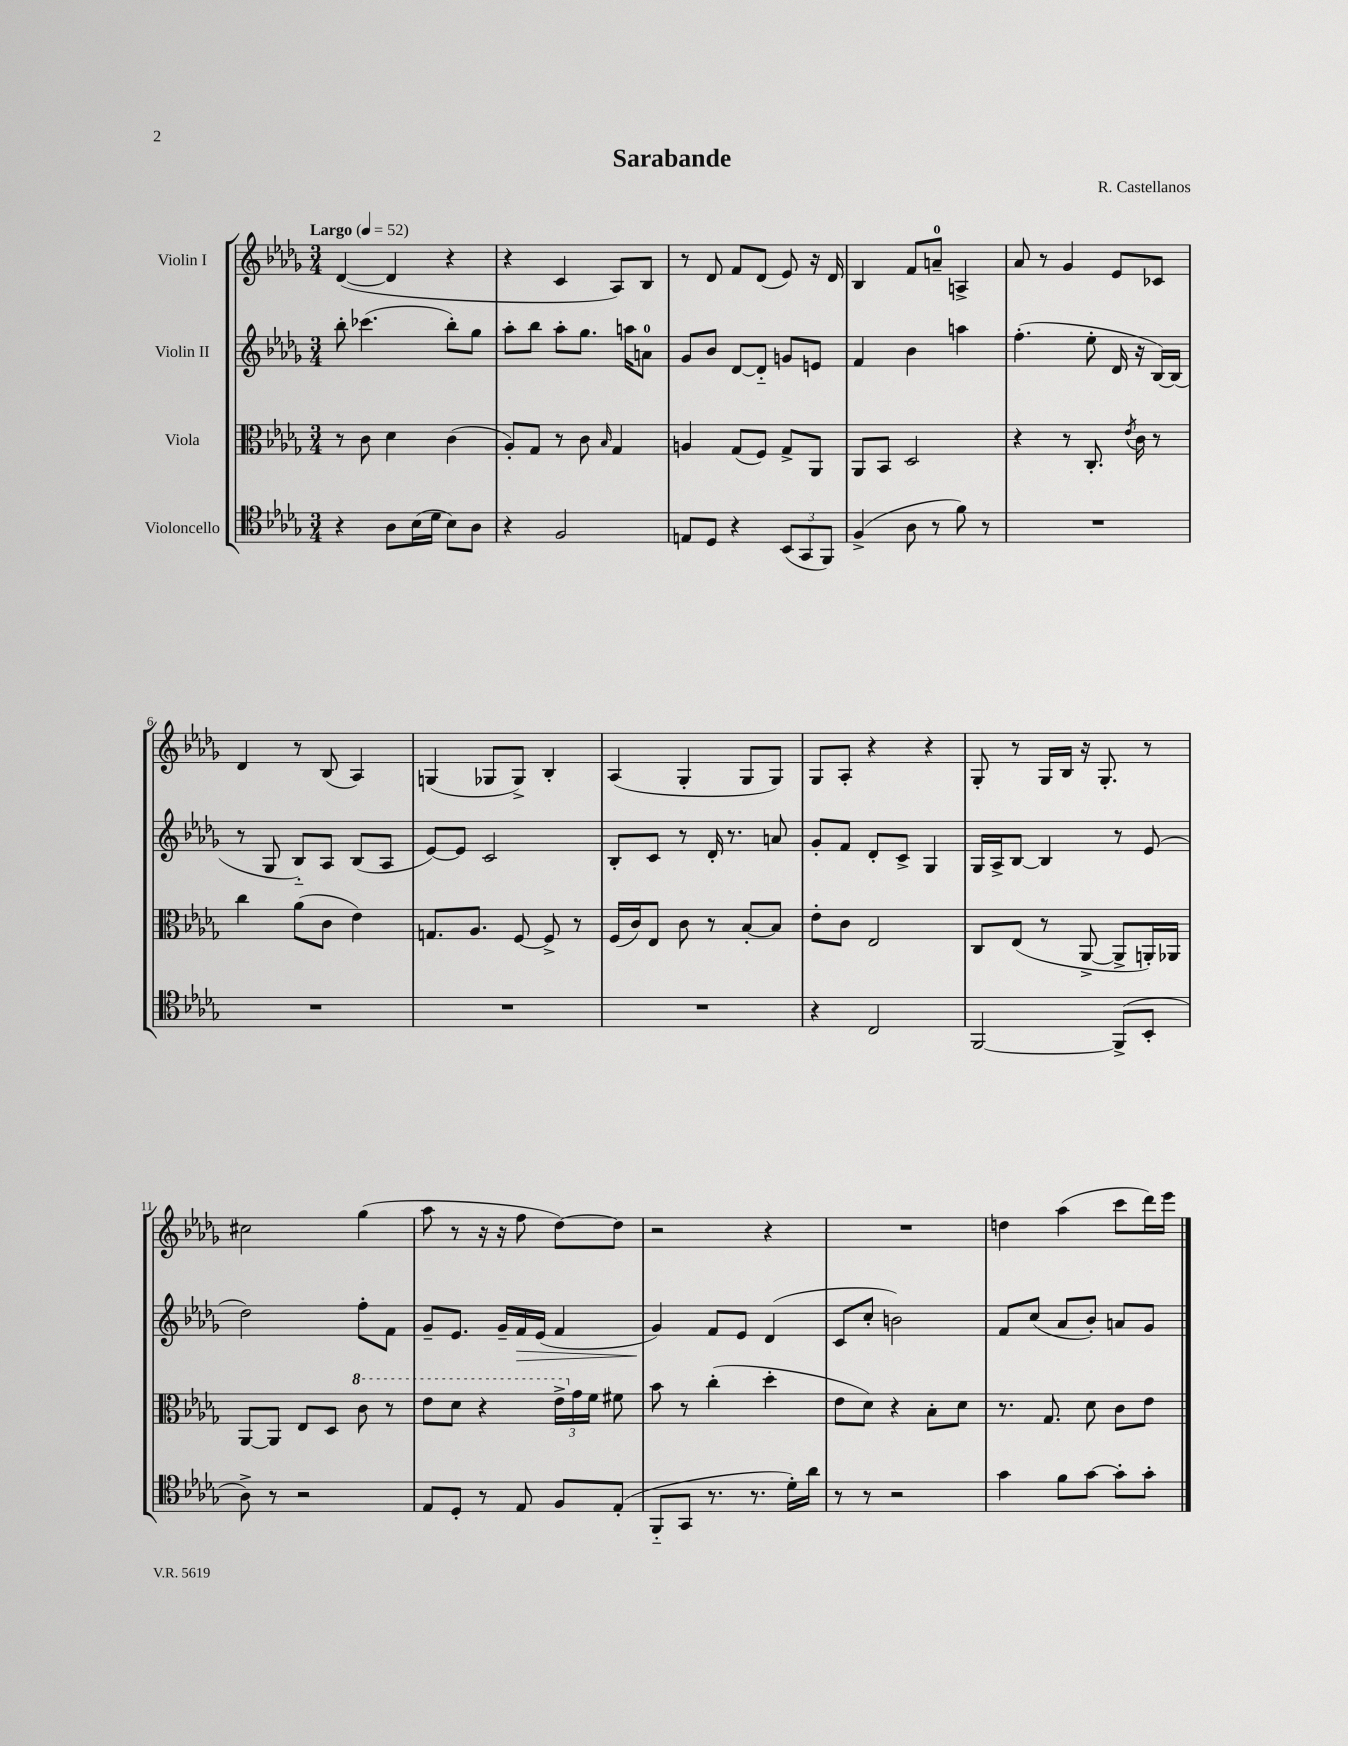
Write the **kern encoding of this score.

**kern	**kern	**kern	**dynam	**kern
*part4	*part3	*part2	*part2	*part1
*staff4	*staff3	*staff2	*staff2	*staff1
*I"Violoncello	*I"Viola	*I"Violin II	*	*I"Violin I
*clefC4	*clefC3	*clefG2	*	*clefG2
*k[b-e-a-d-g-]	*k[b-e-a-d-g-]	*k[b-e-a-d-g-]	*	*k[b-e-a-d-g-]
*M3/4	*M3/4	*M3/4	*	*M3/4
*MM52	*MM52	*MM52	*	*MM52
=1	=1	=1	=1	=1
!	!	!	!	!LO:TX:a:B:t=Largo
4r	8r	8bb-'\	.	([4d-/
.	8c\	(4.ccc-X\	.	.
8A-\L	4d-\	.	.	4d-/]
(16B-\L	.	.	.	.
16d-\JJ	.	.	.	.
8B-\L)	(4c\	8bb-'\L)	.	4r
8A-\J	.	8gg-\J	.	.
=2	=2	=2	=2	=2
4r	8A-'/L)	8aa-'\L	.	4r
.	8G-/J	8bb-\J	.	.
2F/	8r	8aa-'\L	.	4c/
.	8c\	8.gg-\J	.	.
.	16qqB-/	.	.	.
.	4G-/	.	.	8A-/L)
.	.	16aan\KL	.	.
.	.	8an\J	.	8B-/J
=3	=3	=3	=3	=3
8En/L	4An/	8g-/L	.	8r
8D-/J	.	8b-/J	.	8d-/
4r	(8G-/L	[8d-/L	.	8f/L
.	8F/J)	8d-/J]	.	(8d-/J
(12BB-/L	8G-^/L	8gn/L	.	8e-/)
12GG-/	.	.	.	.
.	8AA-/J	8en/J	.	16r
12FF/J)	.	.	.	.
.	.	.	.	16d-/
=4	=4	=4	=4	=4
(4F^/	8AA-/L	4f/	.	4B-/
.	8BB-/J	.	.	.
8A-\	2D-/	4b-\	.	8f/L
8r	.	.	.	8an~/J
8f\)	.	4aan\	.	4An^/
8r	.	.	.	.
=5	=5	=5	=5	=5
2.r	4r	(4.ff'\	.	8a-/
.	.	.	.	8r
.	8r	.	.	4g-/
.	8.C'/	8ee-'\	.	.
.	.	16d-/	.	8e-/L
.	8qe-/	.	.	.
.	16c\	16r	.	.
.	8r	[16B-/LL)	.	8c-X/J
.	.	(16B-/JJ]	.	.
!!LO:LB:g=z
=6	=6	=6	=6	=6
2.r	4cc\	8r	.	4d-/
.	.	8G-/	.	.
.	(8a-\L	8B-/L)	.	8r
.	8c\J	8A-/J	.	(8B-/
.	4e-\)	(8B-/L	.	4A-/)
.	.	8A-/J	.	.
=7	=7	=7	=7	=7
2.r	8.Gn/L	[8e-/L)	.	(4Gn/
.	.	8e-/J]	.	.
.	8.A-/J	.	.	.
.	.	2c/	.	8G-X/L
.	[8F/	.	.	8G-^/J)
.	8F^/]	.	.	4B-'/
.	8r	.	.	.
=8	=8	=8	=8	=8
2.r	(16F/LL	8B-'/L	.	(4A-/
.	16c/J)	.	.	.
.	8E-/J	8c/J	.	.
.	8c\	8r	.	4G-'/
.	8r	16d-'/	.	.
.	.	8.r	.	.
.	[8B-'/L	.	.	8G-/L
.	8B-/J]	8an/	.	8G-/J)
=9	=9	=9	=9	=9
4r	8e-'\L	8g-'/L	.	8G-/L
.	8c\J	8f/J	.	8A-'/J
2C/	2E-/	8d-'/L	.	4r
.	.	8c^/J	.	.
.	.	4G-/	.	4r
=10	=10	=10	=10	=10
[2FF/	8C/L	16G-/LL	.	8G-'/
.	.	16A-^/J	.	.
.	(8E-/J	[8B-/J	.	8r
.	8r	4B-/]	.	16G-/LL
.	.	.	.	16B-/JJ
.	[8AA-^/	.	.	16r
.	.	.	.	8.G-'/
(8FF^/L]	8AA-^/L]	8r	.	.
8BB-'/J	16AAn'/L)	(8e-/	.	8r
.	16AA-X/JJ	.	.	.
!!LO:LB:g=z
=11	=11	=11	=11	=11
8A-^\)	[8AA-/L	2dd-\)	.	2cc#X\
8r	8AA-/J]	.	.	.
2r	8E-/L	.	.	.
.	8D-/J	.	.	.
*	*8va	*	*	*
.	8cc\	8ff'\L	.	(4gg-\
.	8r	8f\J	.	.
=12	=12	=12	=12	=12
8E-/L	8ee-\L	8g-~/L	.	8aa-\
8D-'/J	8dd-\J	8.e-/J	.	8r
8r	4r	.	.	16r
.	.	16g-~/LL	.	16r
!	!	!	!LO:HP:b	!
8E-/	.	16f/	>	8ff\
.	.	(16e-/JJ	.	.
8F/L	24ee-^\LL	4f/	.	[8dd-\L)
*	*X8va	*	*	*
.	24g-\	.	.	.
.	24f\JJ	.	.	.
(8E-'/J	8f#X\	.	.	8dd-\J]
=13	=13	=13	=13	=13
8FF/L	8b-\	4g-/)	.	2r
8GG-/J	8r	.	.	.
8.r	(4cc'\	8f/L	]	.
.	.	8e-/J	.	.
8.r	.	.	.	.
.	4dd-'\	(4d-/	.	4r
16d-'\LL)	.	.	.	.
16a-\JJ	.	.	.	.
=14	=14	=14	=14	=14
8r	8e-\L	8c/L	.	2.r
8r	8d-\J)	8cc'/J	.	.
2r	4r	2bn\)	.	.
.	8B-'\L	.	.	.
.	8d-\J	.	.	.
=15	=15	=15	=15	=15
4g-\	8.r	8f/L	.	4ddn\
.	.	(8cc/J	.	.
.	8.G-/	.	.	.
8f\L	.	8a-/L	.	(4aa-\
[8g-\J	8d-\	8b-'/J)	.	.
8g-'\L]	8c\L	8an/L	.	8ccc\L
8g-'\J	8e-\J	8g-/J	.	16ddd-\L)
.	.	.	.	16eee-\JJ
==	==	==	==	==
*-	*-	*-	*-	*-
